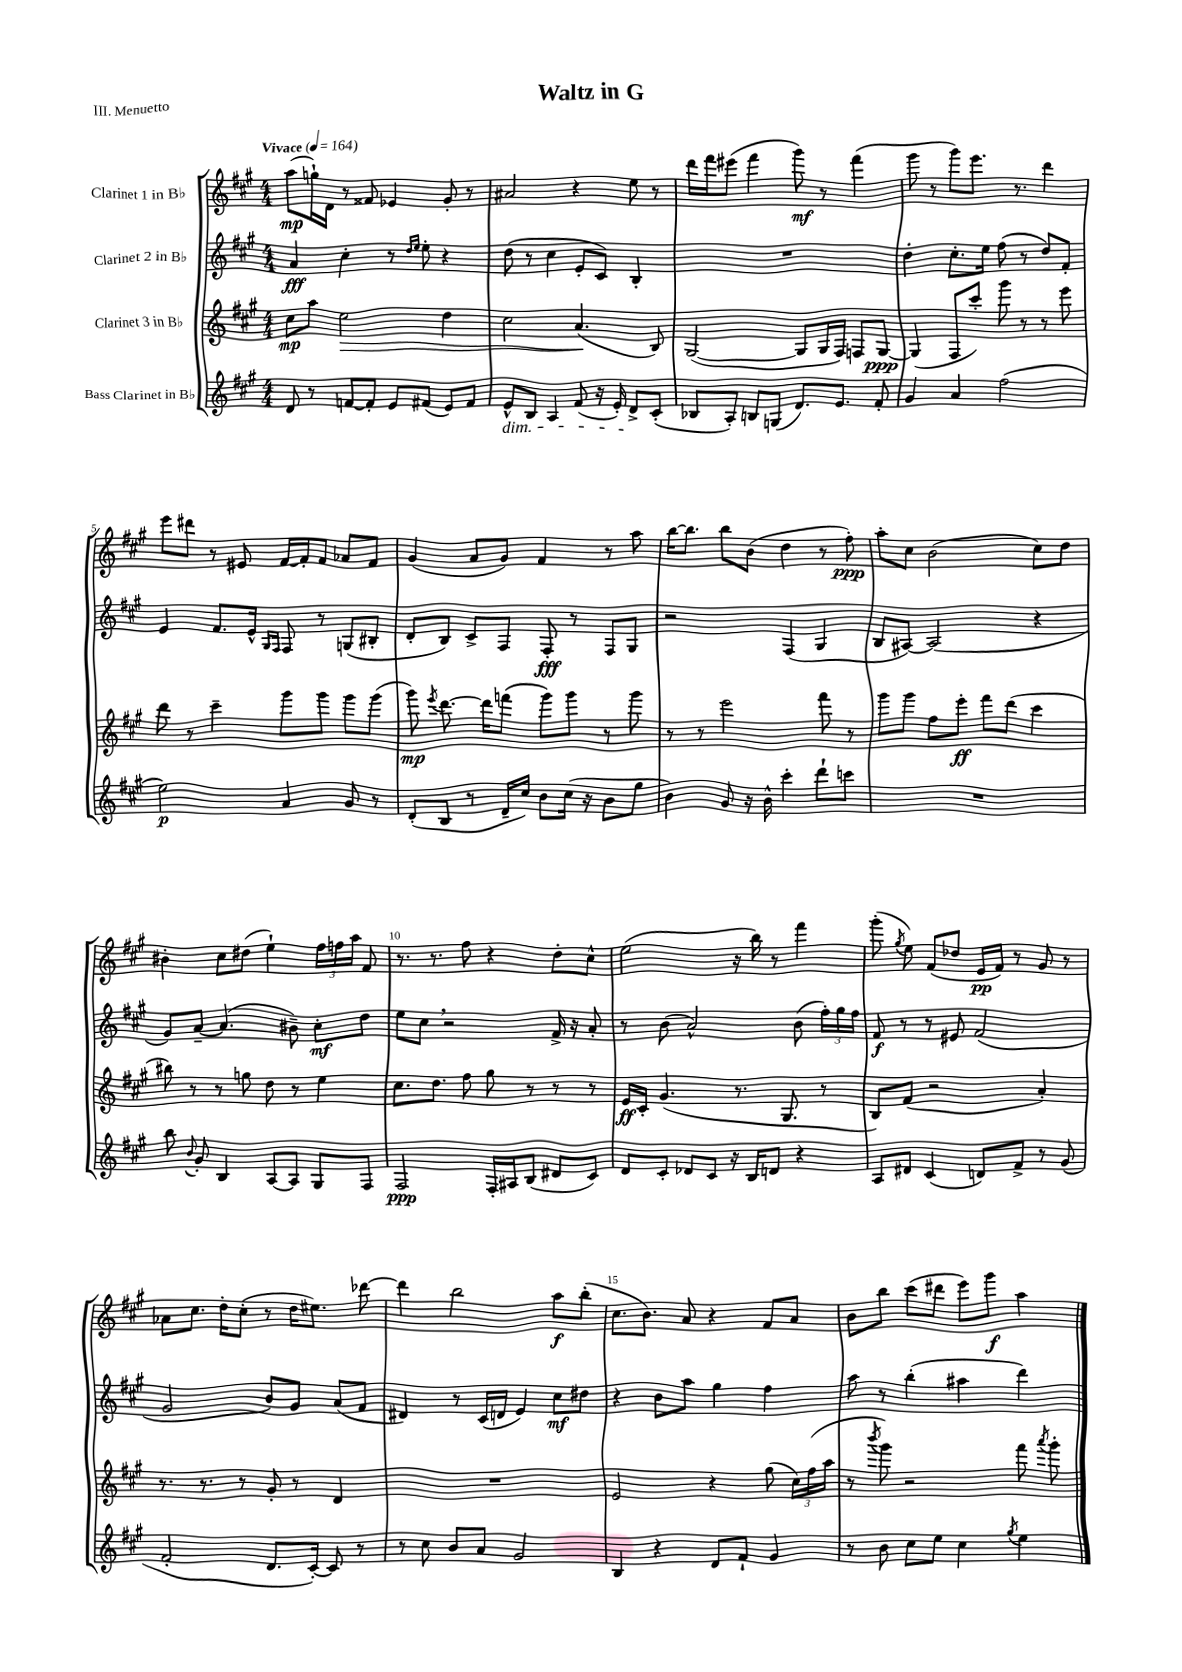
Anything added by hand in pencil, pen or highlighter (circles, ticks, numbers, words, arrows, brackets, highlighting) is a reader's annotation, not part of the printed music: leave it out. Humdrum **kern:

**kern	**kern	**kern	**kern
*staff4	*staff3	*staff2	*staff1
*clefG2	*clefG2	*clefG2	*clefG2
*k[f#c#g#]	*k[f#c#g#]	*k[f#c#g#]	*k[f#c#g#]
*M4/4	*M4/4	*M4/4	*M4/4
*MM164	*MM164	*MM164	*MM164
8d/	8cc#\L	4a/	(8aa\L
8r	8aa\J	.	16gg`\L)
.	.	.	16d\JJ
[8f/L	2ee\	4cc#'\	8r
8f'/]J	.	.	8f##/
8e/L	.	8r	4e-/
.	.	16qqdd/LL	.
.	.	16qqee/JJ	.
(8f#/J	.	8ee'\	.
8e/L)	4dd\	4r	8g#'/
8f#/J	.	.	8r
=	=	=	=
8e^^/L	2cc#\	(8dd\	2a#/
8B/J	.	8r	.
4A/	.	4cc#\	.
(8f#/	(4.a/	8e'/L	4r
16r	.	8c#/J)	.
16e'/)	.	.	.
8d^/L	.	4B'/	8ee\
(8c#'/J	8B/)	.	8r
=	=	=	=
8B-/L	([2G#/	1r	16ddd\LL
.	.	.	16fff#\J
8A'/J)	.	.	(8eee#\J
8B/L	.	.	4fff#\
(8G/J	.	.	.
8.d/L)	8G#/]L	.	8ggg#\)
.	16G#/L	.	8r
8.e/J	16F#/JJ)	.	.
.	8F/L	.	(4fff#\
8f#'/	[8G#/J	.	.
=	=	=	=
4g#/	(4G#/]	4dd'\	8ggg#\
.	.	.	8r
4a/	8F#/L	8.cc#'\L	8ggg#\L)
.	8ccc#'/J)	.	8.eee\J
.	.	16ee\Jk	.
(2ff#\	8ggg#\	(8ff#\	.
.	.	.	8.r
.	8r	8r	.
.	8r	8dd/L)	4ddd\
.	8eee\	8f#'/J	.
=	=	=	=
2ee\)	8ddd\	4e/	8eee\L
.	8r	.	8ddd#\J
.	4ccc#~\	8.f#/L	8r
.	.	.	8e#/
.	.	16e^^/Jk	.
.	.	16qqG#/LL	.
.	.	16qqF#/JJ	.
4a/	8ggg#\L	8F#/	[16f#/LL
.	.	.	16f#'/]J
.	8ggg#\J	8r	8f#/J
8g#/	8ggg#\L	(8G/L	8a-/L
8r	(8ggg#\J	8B#'/J	8f#/J
=	=	=	=
(8d'/L	8ggg#\)	8d'/L	(4g#/
.	8qeee/	.	.
8B/J	[8.ddd\	8B/J)	.
8r	.	8c#^/L	8a/L
.	16ddd\]LK	.	.
16d~/LL	(8fff\J	8F#/J	8g#/J)
16cc#/JJ)	.	.	.
8b\L	8ggg#\L)	8F#'/	4f#/
(16cc#\Jk	8ggg#\J	8r	.
16r	.	.	.
8b\L	8r	8F#/L	8r
8gg#\J	8ggg#\	8G#/J	8aa\
=	=	=	=
4b\)	8r	2r	[16bb\LK
.	.	.	8.bb\]J
.	8r	.	.
8g#/	2eee\	.	8bb\L
16r	.	.	(8b\J
16b^^\	.	.	.
4ccc#'\	.	(4F#/	4dd\
8ddd`\L	8fff#\	4G#/	8r
8ccc\J	8r	.	8ff#'\)
=	=	=	=
1r	8ggg#\L	8B/L	8aa'\L
.	8ggg#\J	[8A#/J)	8cc#\J
.	8ff#\L	(2A#/]	(2b\
.	8eee'\J	.	.
.	8fff#\L	.	.
.	(8ddd\J	.	.
.	4ccc#\	4r	8cc#\L)
.	.	.	8dd\J
=	=	=	=
8bb\	8bb#\)	8g#/L)	4b#'\
8qqb/	.	.	.
8g#'/	8r	[8a~/J	.
4B/	8r	(4.a/]	8cc#\L
.	8gg\	.	(8dd#\J
[8A/L	8dd\	.	4ee`\)
8A/]J	8r	8b#~\)	.
8G#/L	4ee\	8cc#'\L	24ff#\LL
.	.	.	24ff\
.	.	.	24aa\JJ
8F#/J	.	8dd\J	8f#/
=	=	=	=
2F#/	8.cc#\L	8ee\L	8.r
.	.	8cc#\J	.
.	8.dd\J	.	8.r
.	.	2r	.
.	8ff#\	.	8ff#\
16F#'/LL	8gg#\	.	4r
16A#/J	.	.	.
(8B/J	8r	.	.
8d#/L	8r	16f#^/	8dd'\L
.	.	16r	.
8c#/J)	8r	8a'/	8cc#^^\J
=	=	=	=
8d/L	16e/LL	8r	(2ee\
.	16c#'/JJ	.	.
8c#'/J	(4.g#/	(8b\	.
8d-/L	.	2a^^/)	.
8c#/J	.	.	.
16r	8.r	.	16r
16B/LK	.	.	16bb\)
8d/J	.	.	8r
.	8.G#/	.	.
4r	.	(8b\	4fff#\
.	8r	24ff#'\LL)	.
.	.	24gg#\	.
.	.	24ff#\JJ	.
=	=	=	=
8A/L	8B/L)	8f#/	(8ggg#'\
.	.	.	8qgg#/
8d#/J	(8f#/J	8r	8ee\)
(4c#/	2r	8r	(8f#/L
.	.	8e#/	8dd-/J
8d/L)	.	(2f#/	16e/LL
.	.	.	16f#/JJ)
8f#^/J	.	.	8r
8r	4a'/)	.	8g#/
(8g#/	.	.	8r
=	=	=	=
2f#'/	8.r	2g#/	8a-\L
.	.	.	8.cc#\J
.	8.r	.	.
.	.	.	16dd'\LK
.	8r	.	(8cc#'\J
8.d/L	8g#'/	8b/L)	8r
.	8r	8g#/J	16dd\LK
[16c#'/Jk)	.	.	8.ee#\J)
8c#/]	4d/	(8a/L	.
8r	.	8f#/J	[8ddd-\
=	=	=	=
8r	1r	4d#/)	4ddd-\]
8cc#\	.	.	.
8b/L	.	8r	2bb\
8a/J	.	(16c#/LL	.
.	.	16d/JJ	.
2g#/	.	4e/)	.
.	.	8cc#\L	8aa\L
.	.	8dd#\J	(8bb'\J
=	=	=	=
4B/	2e/	4r	8.cc#\L
.	.	.	8.b\J)
4r	.	8b\L	.
.	.	8aa\J	8a/
8d/L	4r	4gg#\	4r
8f#`/J	.	.	.
4g#/	(8gg#\	4ff#\	8f#/L
.	24cc#\LL)	.	8a/J
.	(24ff#\	.	.
.	24aa\JJ	.	.
=	=	=	=
8r	8r	8aa\	8b\L
.	8qbbb/	.	.
8b\	8ggg#\)	8r	8bb\J
8cc#\L	2r	(4bb'\	(8ccc#\L
8ee\J	.	.	8ddd#\J
4cc#\	.	4aa#\	8eee\L)
.	.	.	8ggg#\J
8qgg#/	.	.	.
4ee\	8fff#\	4ddd\)	4aa\
.	8qaaa/	.	.
.	8ggg#'\	.	.
==	==	==	==
*-	*-	*-	*-
